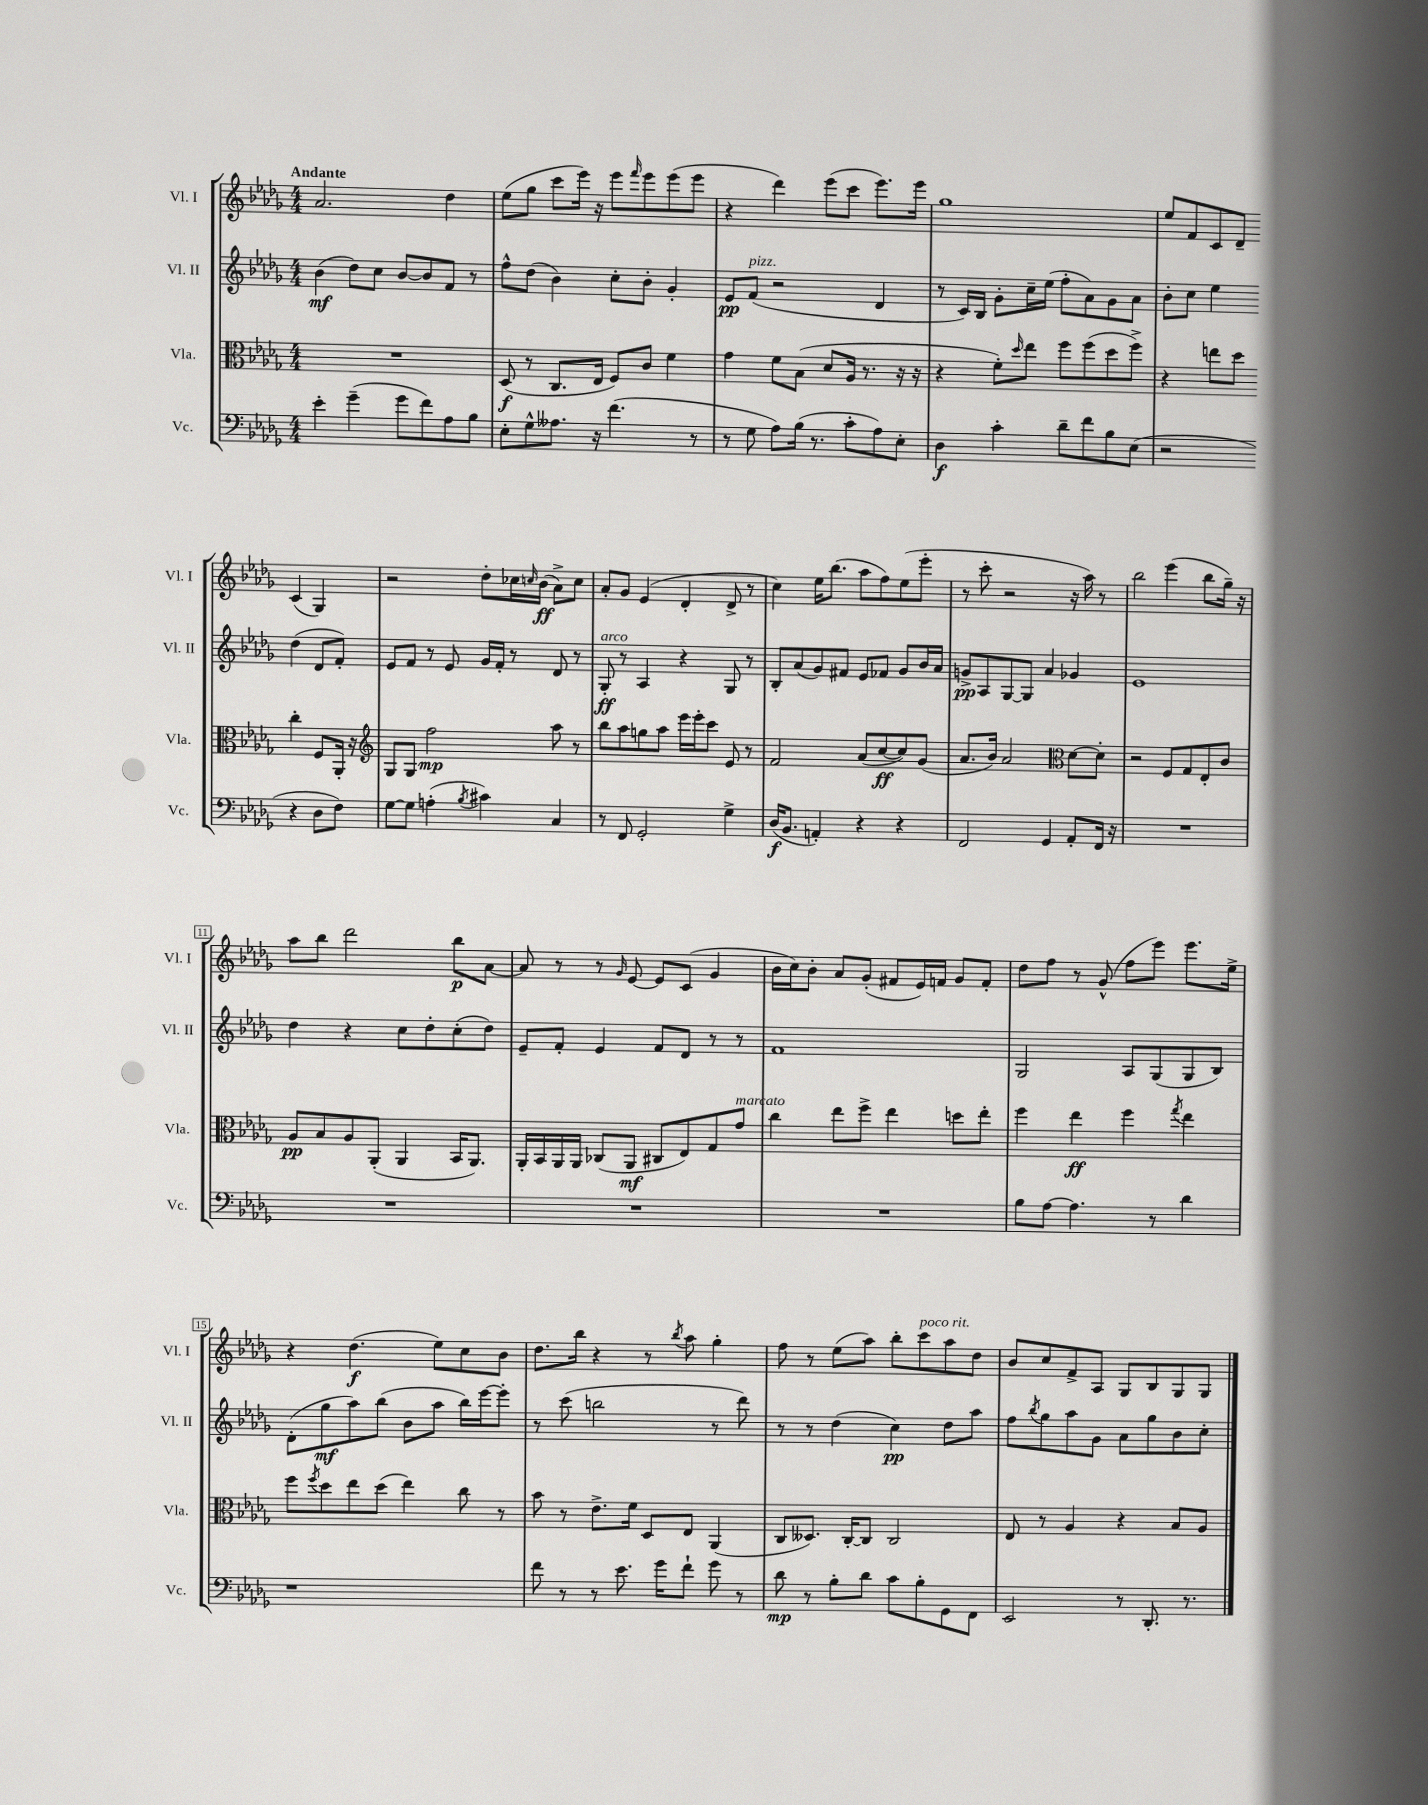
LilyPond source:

<<
\new StaffGroup <<
\new Staff = "s0" \with { instrumentName = "Vl. I" shortInstrumentName = "Vl. I" } {
    \clef treble \key des \major \numericTimeSignature \time 4/4 \tempo "Andante"
    aes'2. des''4 |
    ees''8( ges''8 c'''8 ees'''16) r16 ees'''8 \grace { f'''16 } ees'''8 ees'''8( ees'''8 |
    r4 des'''4) ees'''8( c'''8 ees'''8.) ees'''16 |
    ges''1 |
    ees''8 f'8 c'8 des'8-- c'4( ges4) |
    r2 des''8-. ces''16 \grace { c''16 } bes'16\ff( aes'8->) c''8 |
    aes'8-. ges'8 ees'4( des'4-. des'8-> r8 |
    c''4) ees''16 bes''8.( aes''8 f''8) ees''8( ees'''8-. |
    r8 c'''8-. r2 r16 aes''16) r8 |
    bes''2 ees'''4( bes''8 ges''16--) r16 |
    aes''8 bes''8 des'''2 bes''8\p aes'8~ |
    aes'8 r8 r8 \grace { ges'16 } ees'8~ ees'8 c'8( ges'4 |
    bes'16 c''16) bes'8-. aes'8 ges'8-.( fis'8 ees'16) f'16 ges'8 f'8-. |
    des''8 f''8 r8 ges'8-^( f''8 ees'''8) ees'''8. ees''16-> |
    r4 des''4.\f( ees''8) c''8 bes'8 |
    des''8. bes''16 r4 r8 \acciaccatura { bes''8 } aes''8 ges''4-. |
    f''8 r8 ees''8( aes''8) bes''8-. c'''8^\markup { \italic "poco rit." } aes''8 des''8 |
    bes'8 c''8 f'8-> aes8 ges8 bes8 ges8 ges8 \bar "|." |
}
\new Staff = "s1" \with { instrumentName = "Vl. II" shortInstrumentName = "Vl. II" } {
    \clef treble \key des \major \numericTimeSignature \time 4/4
    bes'4\mf( des''8) c''8 bes'8~ bes'8 f'8 r8 |
    f''8-^ des''8( bes'4) c''8-. bes'8-. ges'4-. |
    ees'8\pp f'8^\markup { \italic "pizz." }( r2 des'4 |
    r8 c'16) bes16 ges'8-. c''16-- ees''16( f''8-. aes'8) ges'8 aes'8 |
    bes'8-. c''8 ees''4 des''4( des'8 f'8-.) |
    ees'8 f'8 r8 ees'8 ges'16 f'16-. r8 des'8 r8 |
    ges8-.\ff^\markup { \italic "arco" } r8 aes4 r4 ges8 r8 |
    bes8-. aes'8( ges'8) fis'8 ees'8 fes'8 ges'8 bes'16 aes'16 |
    g'8->\pp aes8 ges8~ ges8 aes'4 ges'4 |
    ees'1 |
    des''4 r4 c''8 des''8-. c''8-.( des''8) |
    ees'8-- f'8-. ees'4 f'8 des'8 r8 r8 |
    f'1 |
    ges2 aes8 ges8( ges8 bes8) |
    des'8-.( ges''8\mf aes''8) bes''8( bes'8 aes''8 bes''16) ees'''16~ ees'''8-. |
    r8 c'''8( b''2 r8 des'''8) |
    r8 r8 des''4( c''4\pp) des''8 aes''8 |
    f''8 \acciaccatura { bes''8 } ges''8 aes''8 ges'8 aes'8 ges''8 bes'8 c''8-. \bar "|." |
}
\new Staff = "s2" \with { instrumentName = "Vla." shortInstrumentName = "Vla." } {
    \clef alto \key des \major \numericTimeSignature \time 4/4
    R1 |
    des8\f( r8 c8. ees16 f8) c'8 f'4 |
    ges'4 f'8 bes8( des'8 aes16 r8. r16 r16 |
    r4 f'8-.) \grace { des''16 } ees''8 f''8 f''8( des''8 f''8->) |
    r4 e''8 des''8 c''4-. f8 aes,16-. r16 |
    \clef treble ges8 ges8 f''2\mp aes''8 r8 |
    bes''8 aes''8 g''8 aes''8 ees'''16 ees'''16-. c'''8 ees'8 r8 |
    f'2 aes'8( c''8~\ff c''8) ges'8( |
    aes'8. bes'16) aes'2 \clef alto des'8~ des'8-. |
    r2 f8 ges8 ees8-. c'8 |
    aes8\pp bes8 aes8 aes,8-.( aes,4 bes,16 aes,8.) |
    aes,16-. bes,16 aes,16 aes,16 ces8( aes,8\mf cis8 ees8) ges8 ges'8^\markup { \italic "marcato" } |
    c''4 ees''8 f''8-> ees''4 d''8 ees''8-. |
    f''4 ees''4\ff f''4 \acciaccatura { ges''8 } ees''4 |
    f''8 \acciaccatura { f''8 } des''8 ees''8 des''8( ees''4) c''8 r8 |
    bes'8 r8 ees'8.-> f'16 des8 ees8 aes,4( |
    c8 deses8.) c16~-. c8 c2 |
    ees8 r8 aes4 r4 bes8 aes8 \bar "|." |
}
\new Staff = "s3" \with { instrumentName = "Vc." shortInstrumentName = "Vc." } {
    \clef bass \key des \major \numericTimeSignature \time 4/4
    ees'4-. ges'4--( ges'8 f'8) aes8 bes8 |
    ees8-. ges8-^ aeses8. r16 f'4.( r8 |
    r8 ges8 aes8) bes16( r8. c'8-. aes8) ees8-. |
    des4\f c'4-. des'8-- f'8 bes8 ees8( |
    r2 r4 des8 f8) |
    ges8~ ges8 a4-.( \acciaccatura { bes8 } cis'4) c4 |
    r8 f,8 ges,2-. ges4-> |
    des16\f( bes,8. a,4-.) r4 r4 |
    f,2 ges,4 aes,8-. f,16 r16 |
    R1 |
    R1 |
    R1 |
    R1 |
    bes8 aes8~ aes4. r8 des'4 |
    r1 |
    f'8 r8 r8 ees'8. ges'16 f'8-! ges'8 r8 |
    des'8\mp r8 bes8-. des'8 c'8 bes8-. ges,8 f,8 |
    ees,2 r8 des,8.-. r8. \bar "|." |
}
>>
>>
\layout { \context { \Score \override BarNumber.stencil = #(make-stencil-boxer 0.1 0.3 ly:text-interface::print) } }
